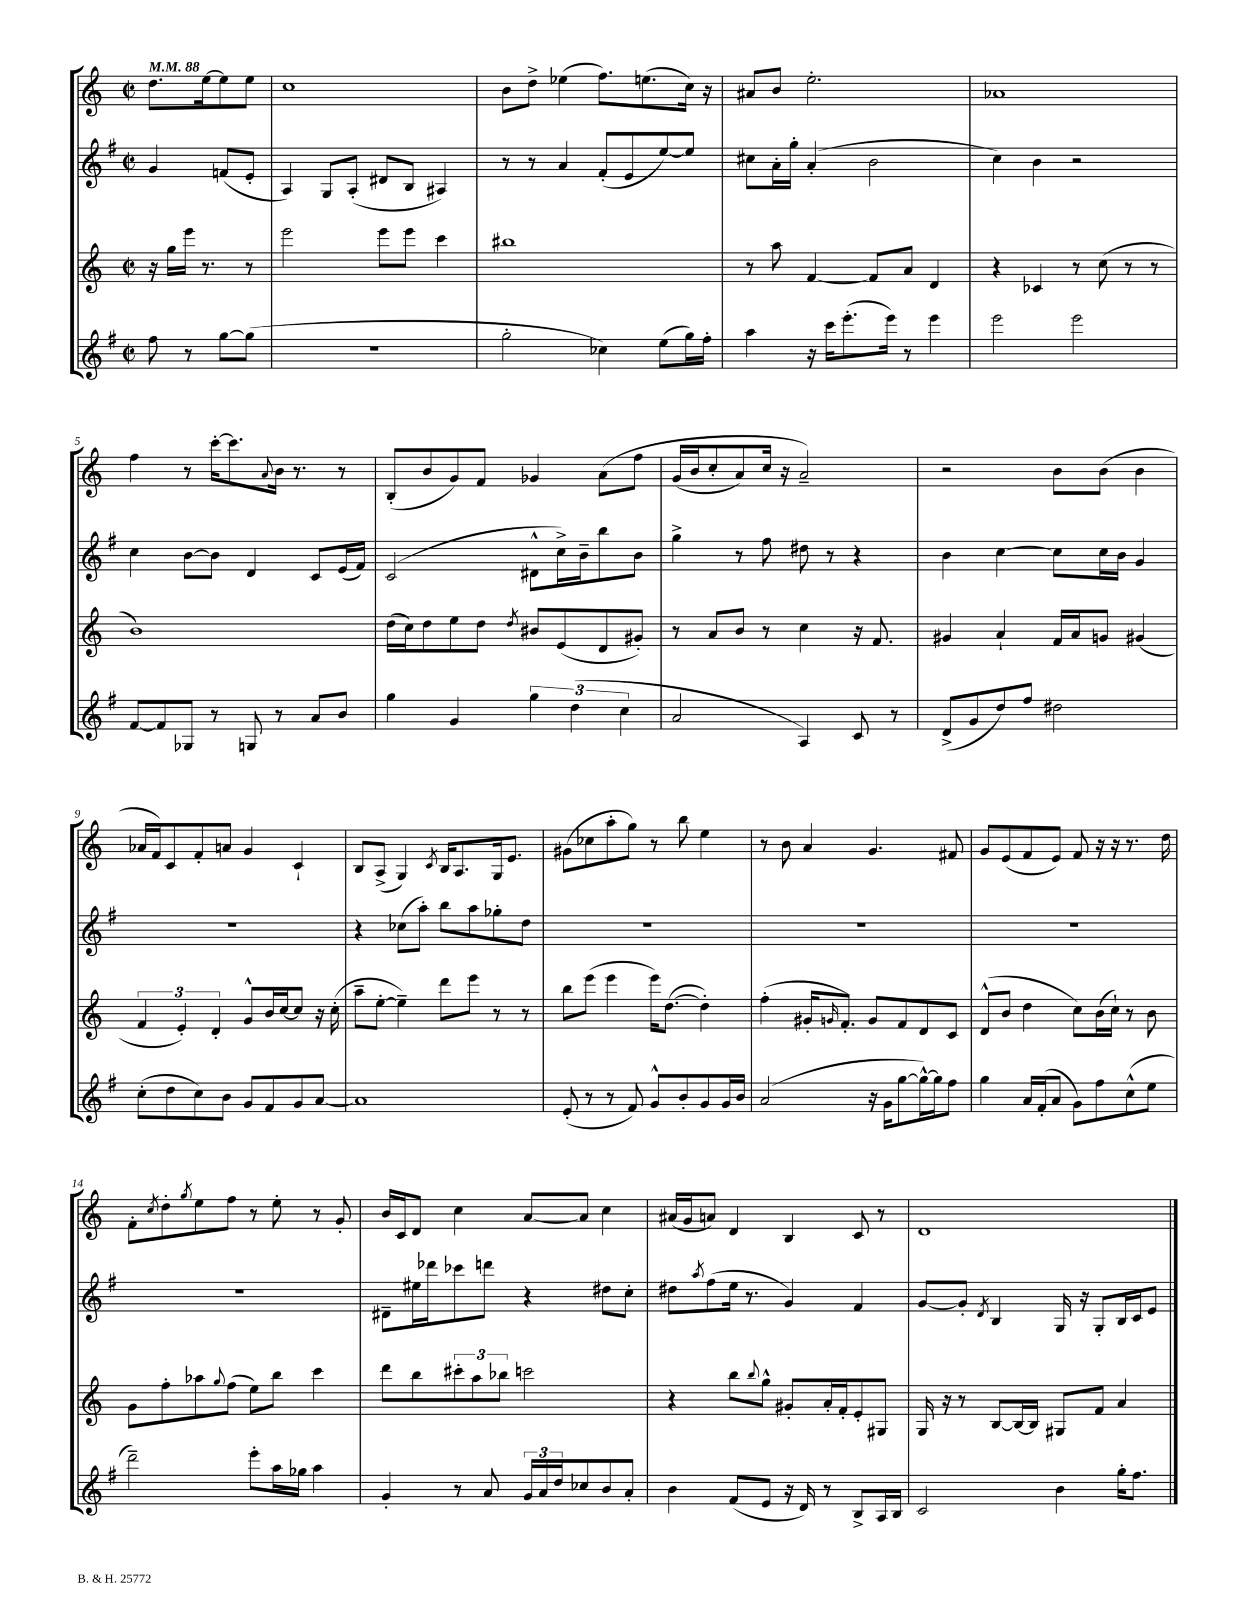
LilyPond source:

<<
\new StaffGroup <<
\new Staff = "s0" {
    \clef treble \key c \major \defaultTimeSignature \time 2/2 \partial 2 \tempo 4 = 88
    d''8. e''16~ e''8 e''8 |
    c''1 |
    b'8 d''8-> ees''4( f''8.) e''8.( c''16) r16 |
    ais'8 b'8 e''2.-. |
    aes'1 |
    f''4 r8 c'''16~-. c'''8. \appoggiatura { a'8 } b'16 r8. r8 |
    b8-.( b'8 g'8) f'8 ges'4 a'8\( f''8 |
    g'16( b'16 c''8-. a'8) c''16 r16 a'2--\) |
    r2 b'8 b'8( b'4 |
    aes'16 f'16) c'8 f'8-. a'8 g'4 c'4-! |
    b8 a8->( g4) \acciaccatura { c'8 } b16 a8. g16 e'8. |
    gis'8( ces''8 a''8-. g''8) r8 b''8 e''4 |
    r8 b'8 a'4 g'4. fis'8 |
    g'8 e'8( f'8 e'8) f'8 r16 r16 r8. d''16 |
    f'8-. \acciaccatura { c''8 } d''8-. \acciaccatura { g''8 } e''8 f''8 r8 e''8-. r8 g'8-. |
    b'16 c'16 d'8 c''4 a'8~ a'8 c''4 |
    ais'16( g'16 a'8) d'4 b4 c'8 r8 |
    d'1 \bar "|." |
}
\new Staff = "s1" {
    \clef treble \key g \major \defaultTimeSignature \time 2/2 \partial 2
    g'4 f'8( e'8-. |
    a4) g8 a8-.( dis'8 b8 ais4) |
    r8 r8 a'4 fis'8-.( e'8 e''8~) e''8 |
    cis''8 a'16-. g''16-. a'4-.( b'2 |
    c''4) b'4 r2 |
    c''4 b'8~ b'8 d'4 c'8 e'16( fis'16) |
    c'2( dis'8-^ c''16->) b'16-- b''8 b'8 |
    g''4-> r8 fis''8 dis''8 r8 r4 |
    b'4 c''4~ c''8 c''16 b'16 g'4 |
    R1 |
    r4 ces''8( a''8-.) b''8 a''8 ges''8-. d''8 |
    R1 |
    R1 |
    R1 |
    R1 |
    dis'8-- eis''16 des'''16 ces'''8 d'''8 r4 dis''8 c''8-. |
    dis''8 \acciaccatura { a''8 } fis''8( e''16 r8. g'4) fis'4 |
    g'8~ g'8-. \acciaccatura { d'8 } b4 g16 r16 g8-. b16 c'16 e'8 \bar "|." |
}
\new Staff = "s2" {
    \clef treble \key c \major \defaultTimeSignature \time 2/2 \partial 2
    r16 g''16 e'''16 r8. r8 |
    e'''2 e'''8 e'''8 c'''4 |
    bis''1 |
    r8 a''8 f'4~ f'8 a'8 d'4 |
    r4 ces'4 r8 c''8( r8 r8 |
    b'1) |
    d''16( c''16) d''8 e''8 d''8 \acciaccatura { d''8 } bis'8 e'8( d'8 gis'8-.) |
    r8 a'8 b'8 r8 c''4 r16 f'8. |
    gis'4 a'4-! f'16 a'16 g'8 gis'4( |
    \tuplet 3/2 { f'4 e'4-.) d'4-. } g'8-^ b'16 c''16~ c''8 r16 c''16-.( |
    a''8-- e''8~-. e''4--) d'''8 e'''8 r8 r8 |
    b''8 e'''8( e'''4 e'''16) d''8.~( d''4-.) |
    f''4-.( gis'16-. \grace { g'16 } f'8.-.) g'8 f'8 d'8 c'8 |
    d'8-^( b'8 d''4 c''8) b'16( c''16-!) r8 b'8 |
    g'8 f''8-. aes''8 \appoggiatura { g''8 } f''8( e''8) b''8 c'''4 |
    d'''8 b''8 \tuplet 3/2 { cis'''8-. a''8 bes''8 } c'''2 |
    r4 b''8 \appoggiatura { b''8 } g''8-^ gis'8-. a'16-. f'16-. e'8-. gis8 |
    g16 r16 r8 b8~ b16~ b16 gis8 f'8 a'4 \bar "|." |
}
\new Staff = "s3" {
    \clef treble \key g \major \defaultTimeSignature \time 2/2 \partial 2
    fis''8 r8 g''8~ g''8( |
    R1 |
    g''2-. ces''4) e''8( g''16) fis''16-. |
    a''4 r16 c'''16 e'''8.-.( e'''16) r8 e'''4 |
    e'''2 e'''2 |
    fis'8~ fis'8 ges8 r8 g8 r8 a'8 b'8 |
    g''4 g'4 \tuplet 3/2 { g''4 d''4( c''4 } |
    a'2 a4) c'8 r8 |
    d'8->( g'8 d''8) fis''8 dis''2 |
    c''8-.( d''8 c''8) b'8 g'8 fis'8 g'8 a'8~ |
    a'1 |
    e'8-.( r8 r8 fis'8) g'8-^ b'8-. g'8 g'16 b'16 |
    a'2( r16 g'16 g''8~ g''16~-^) g''16 fis''8 |
    g''4 a'16 fis'16-.( a'8 g'8) fis''8 c''8-^( e''8 |
    d'''2--) e'''8-. a''16 ges''16 a''4 |
    g'4-. r8 a'8 \tuplet 3/2 { g'16 a'16 d''16 } ces''8 b'8 a'8-. |
    b'4 fis'8( e'8 r16 d'16) r8 b8-> a16 b16 |
    c'2 b'4 g''16-. fis''8. \bar "|." |
}
>>
>>
